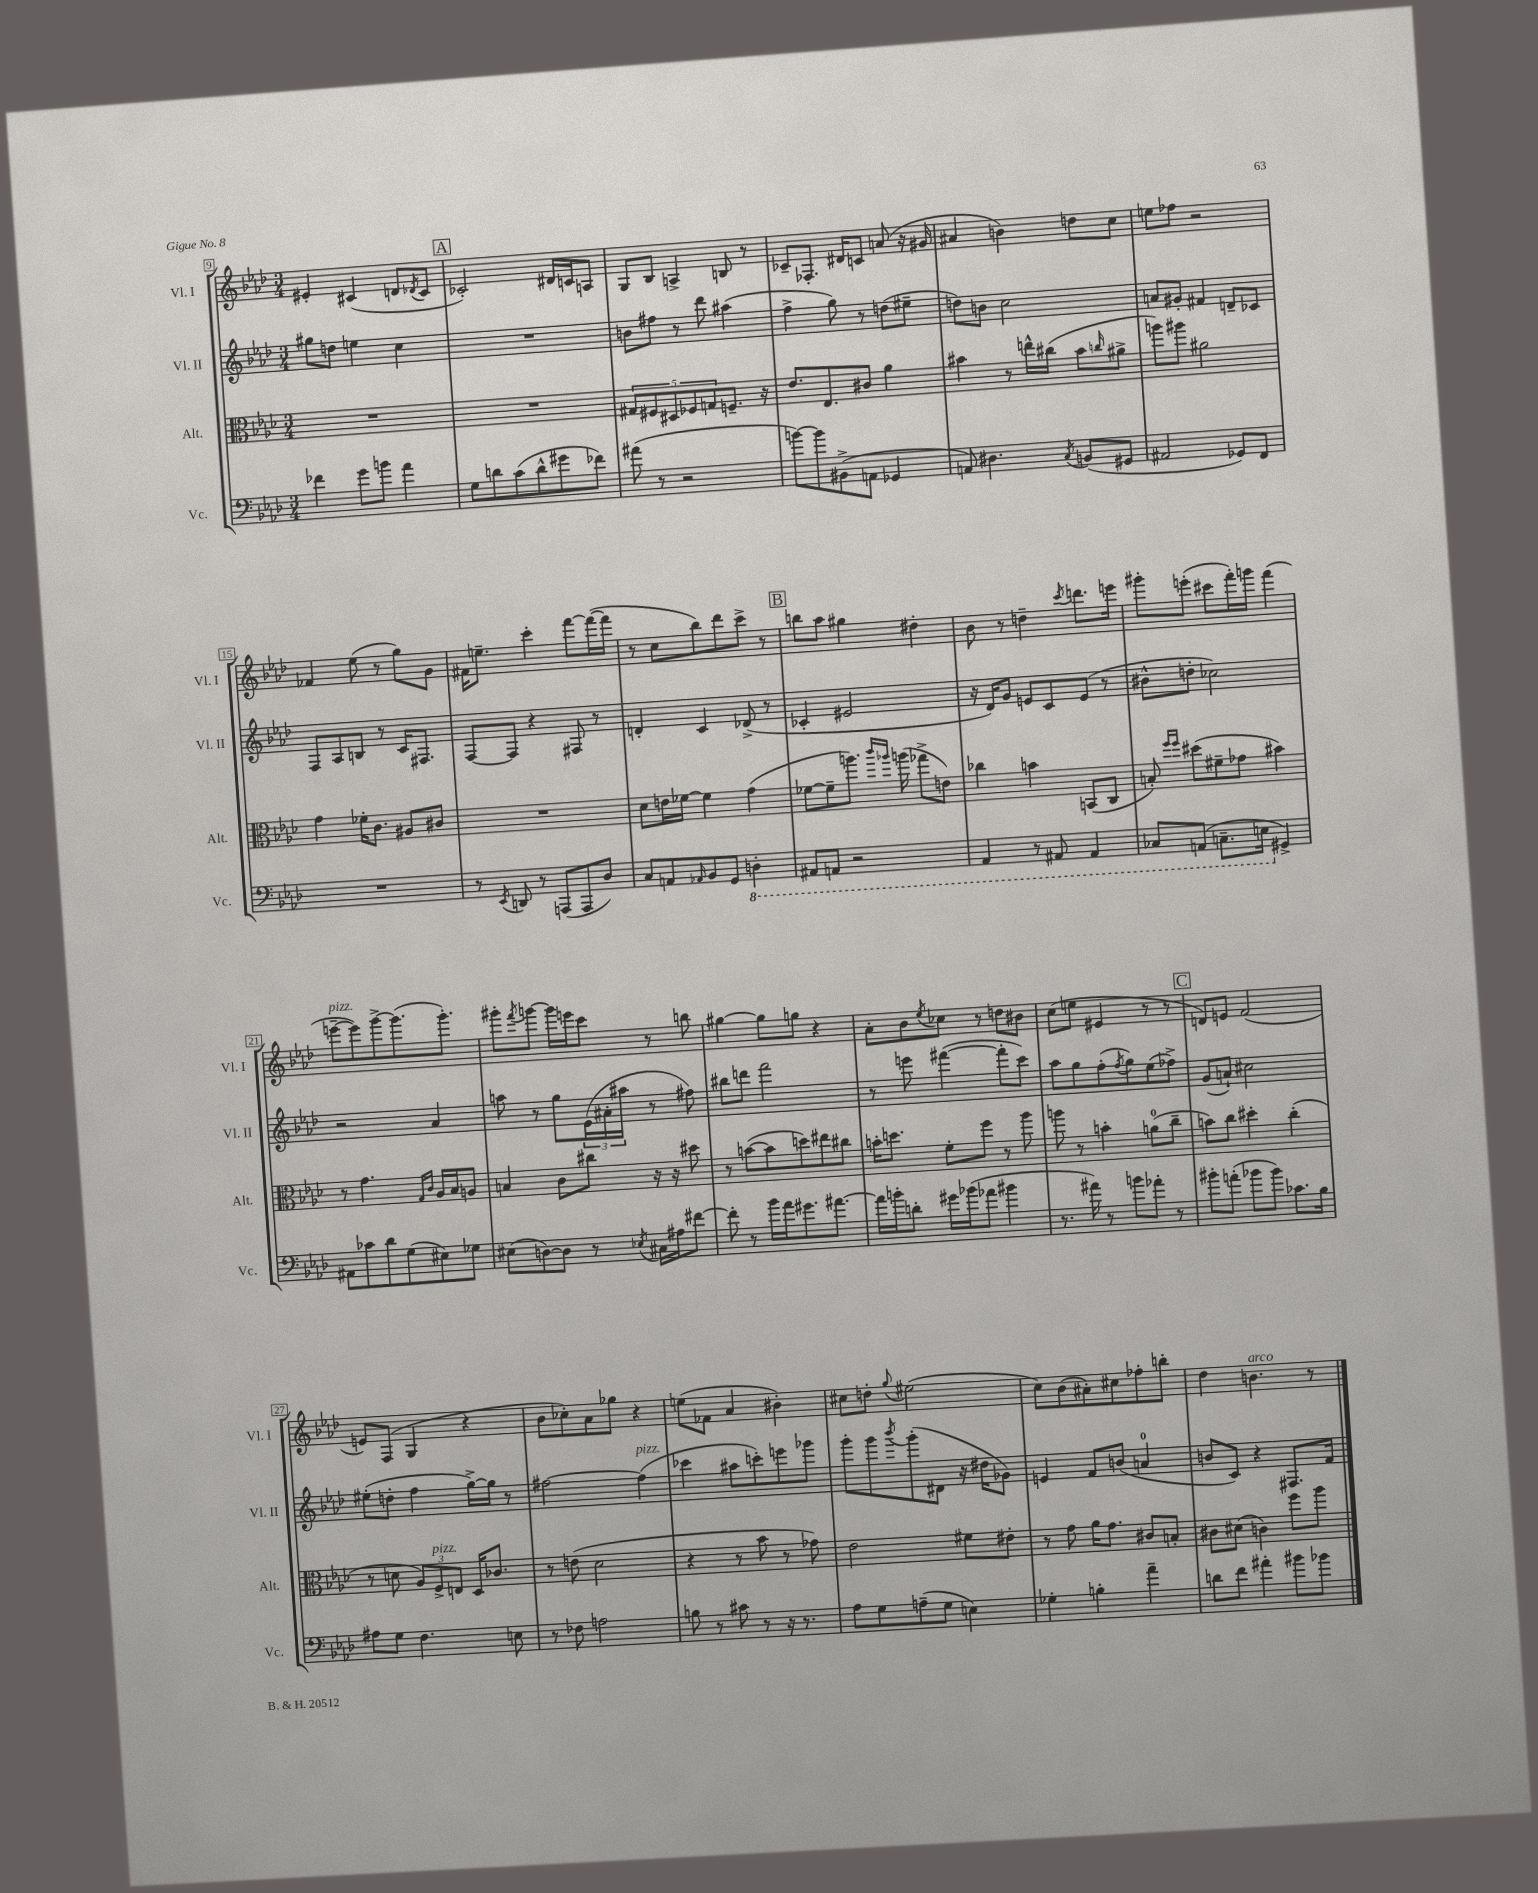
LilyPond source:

<<
\new StaffGroup <<
\new Staff = "s0" \with { instrumentName = "Vl. I" shortInstrumentName = "Vl. I" } {
    \clef treble \key aes \major \numericTimeSignature \time 3/4
    eis'4-. cis'4( d'8 \acciaccatura { des'8 } cis'8 |
    \mark \markup { \box "A" } ces'2-.) dis'16 c'16 a8 |
    g8 bes8 a4-> b8 r8 |
    ces'8-- fes8.-. dis'16 c'8 a'8( r16 gis'16 |
    ais'4 b'4) d''8 c''8 |
    e''8 fes''8 r2 |
    fes'4 ees''8( r8 g''8) g'8 |
    fis'16 e''8.-- c'''4-. f'''8~ f'''16~( f'''16 |
    r8 c''8 bes''8) des'''8 c'''8-> r8 |
    \mark \markup { \box "B" } b''8 aes''8 gis''4 dis''4-. |
    bes'8 r8 d''4-- \acciaccatura { c'''8 } d'''8. e'''16 |
    gis'''8-. e'''8-.( cis'''8 f'''16-.) g'''16 f'''4( |
    e'''8~--^\markup { \italic "pizz." } e'''8) g'''8~-> g'''8.( g'''8.-.) |
    gis'''8-. \acciaccatura { f'''8 } g'''8~ g'''16 e'''16 c'''8 r8 b''8 |
    gis''4~ gis''8 g''8 r4 |
    aes'8-. bes'8 \acciaccatura { ees''8 } ces''8 r8 d''8 bis'8 |
    c''8( e''8 eis'4 r8 r8 |
    \mark \markup { \box "C" } d'8) e'8 f'2( |
    e'8) f8( g4 r4 |
    bes'8 ces''8-.) aes'8 ges''8 r4 |
    e''8( fes'8 aes'4 bis'4-.) |
    cis''8 d''8-. \appoggiatura { g''8 } eis''2( |
    c''8) bes'8( ais'8-.) cis''8 fes''8-. b''8-. |
    des''4 b'4.^\markup { \italic "arco" } r8 \bar "|." |
}
\new Staff = "s1" \with { instrumentName = "Vl. II" shortInstrumentName = "Vl. II" } {
    \clef treble \key aes \major \numericTimeSignature \time 3/4
    gis''8 d''8 e''4 c''4 |
    \mark \markup { \box "A" } R2. |
    b'8 fis''8 r8 des'''8 ais''4( |
    f''4-> g''8) r8 d''8( eis''8-- |
    d''8) b'8 c''2 |
    a'8 gis'8-. fis'4 d'8-- ces'8 |
    f8 aes8 b8 r8 c'16 fis8. |
    f8~ f8 r4 fis8 r8 |
    d'4-. c'4 des'8->( r8 |
    \mark \markup { \box "B" } ces'4-. eis'2 |
    r16 des'16) g'8 e'8 c'8 e'8( r8 |
    bis'8-^ d''8-. ces''2) |
    r2 aes'4 |
    a''8 r8 g''8 \tuplet 3/2 { ees'16( ais'16-. ais''16 } r8 fis''8) |
    bis''8 d'''8 f'''2 |
    r8 e'''8 fis'''4~( fis'''8-. c'''8) |
    aes''8 g''8 f''8-.( \acciaccatura { f''8 } g''8) ees''8( fes''8->) |
    \mark \markup { \box "C" } g'8( a'8-!) cis''2 |
    eis''8-.( d''8-. f''4 g''16~->) g''16 r8 |
    fis''2~ fis''4^\markup { \italic "pizz." }( |
    ces'''4 ais''8 c'''8-.) e'''8 ges'''8 |
    g'''8-. g'''8 \acciaccatura { bes'''8 } g'''8-.( dis'8 r16 dis''16 ges'8) |
    e'4 f'8 b'8( a'4-0 |
    b'8 c'8) r4 fis8. f'16 \bar "|." |
}
\new Staff = "s2" \with { instrumentName = "Alt." shortInstrumentName = "Alt." } {
    \clef alto \key aes \major \numericTimeSignature \time 3/4
    R2. |
    \mark \markup { \box "A" } R2. |
    \tuplet 5/4 { gis8 fis8 dis8 fes8 g8 } f8.-- r16 |
    ees'8. ees8. cis'8 aes'4 |
    bis'4 r8 e''16-^ cis''16( bis'8 \grace { c''16 } ais'8-> |
    a''8) ais''8 ais'2 |
    g'4 fes'16-. c'8. ais8 cis'8 |
    R2. |
    des'8 e'16 fes'16~ fes'4 g'4( |
    \mark \markup { \box "B" } fes'8~ fes'8-- a''8.) \grace { c'''16 aes''16 } a''16( ges''8-> e'8) |
    ces''4 b'4 b,8( c8 |
    b8-.) \grace { f''16 f''16 } dis''8( fis'8-- ges'8 bis'4) |
    r8 g'4. \grace { g16 c'16 } aes16 bes16 a8 |
    b4 c'8 cis''8 r16 r16 dis''8 |
    r8 b'8~( b'8 d''8) eis''8 cis''8 |
    b'16-. d''8. f'8-. f''8 r8 aes''8 |
    a''8 r8 b'4-. a'8-0( c''8-- |
    \mark \markup { \box "C" } b'8) c''8 dis''4-. c''4-.( |
    r8 d'8 \tuplet 3/2 { aes8) f8->^\markup { \italic "pizz." } e8 } des16 ces'8. |
    r8 e'8( des'2 |
    r4 r8 bes'8 r8 ges'8) |
    ees'2 fis'8 eis'8-. |
    r8 g'8 aes'16 g'8. cis'8 b8-. |
    cis'8 dis'8( c'4) f''8 aes''8 \bar "|." |
}
\new Staff = "s3" \with { instrumentName = "Vc." shortInstrumentName = "Vc." } {
    \clef bass \key aes \major \numericTimeSignature \time 3/4
    fes'4 g'8 b'8 aes'4 |
    \mark \markup { \box "A" } g8 d'8 c'8( d'8-^ gis'8 fes'8) |
    ais'8( r8 r2 |
    b'8~) b'8 bis,8->( a,8 ges,4 |
    a,8) dis4. \acciaccatura { c8 } b,8( gis,8 |
    ais,2 ges,8) f,8 |
    R2. |
    r8 \acciaccatura { ees,8 } d,8 r8 a,,8( a,,8 des8) |
    c8 a,8 \grace { aes,16 } bes,8 g,8 \ottava #-1 d,4-. |
    \mark \markup { \box "B" } ais,,8 a,,8 r2 |
    aes,,4 r8 ais,,8 ais,,4 |
    ces,8 a,,8( c,8.-- e,16 \ottava #0 gis,4->) |
    ais,8 ces'8 des'8 g8( eis8) ges8 |
    eis8( d8~) d8 r8 \acciaccatura { ees8 } cis16 ais16 fis'8~ |
    fis'8-. r8 bes'16 aes'16 gis'8. ais'8.~ |
    ais'16 b'16-. d'8-. gis'16 bes'16( aes'8 bis'4 |
    r8. ais'16) r8 b'8 aes'8-. r8 |
    \mark \markup { \box "C" } bis'8-. a'8-.( bes'8 bes'8) ces'8. bes16 |
    ais8 g8 f4. e8 |
    r8 fes8 a2 |
    b8 r8 cis'8 r8 r16 r8. |
    aes8 g8 a8--( g8 e4) |
    ges4-. b4-. aes'4-- |
    d'8 f'8 ais'4-. bis'8 bes'8 \bar "|." |
}
>>
>>
\layout { \context { \Score currentBarNumber = #9 \override BarNumber.stencil = #(make-stencil-boxer 0.1 0.3 ly:text-interface::print) } }
